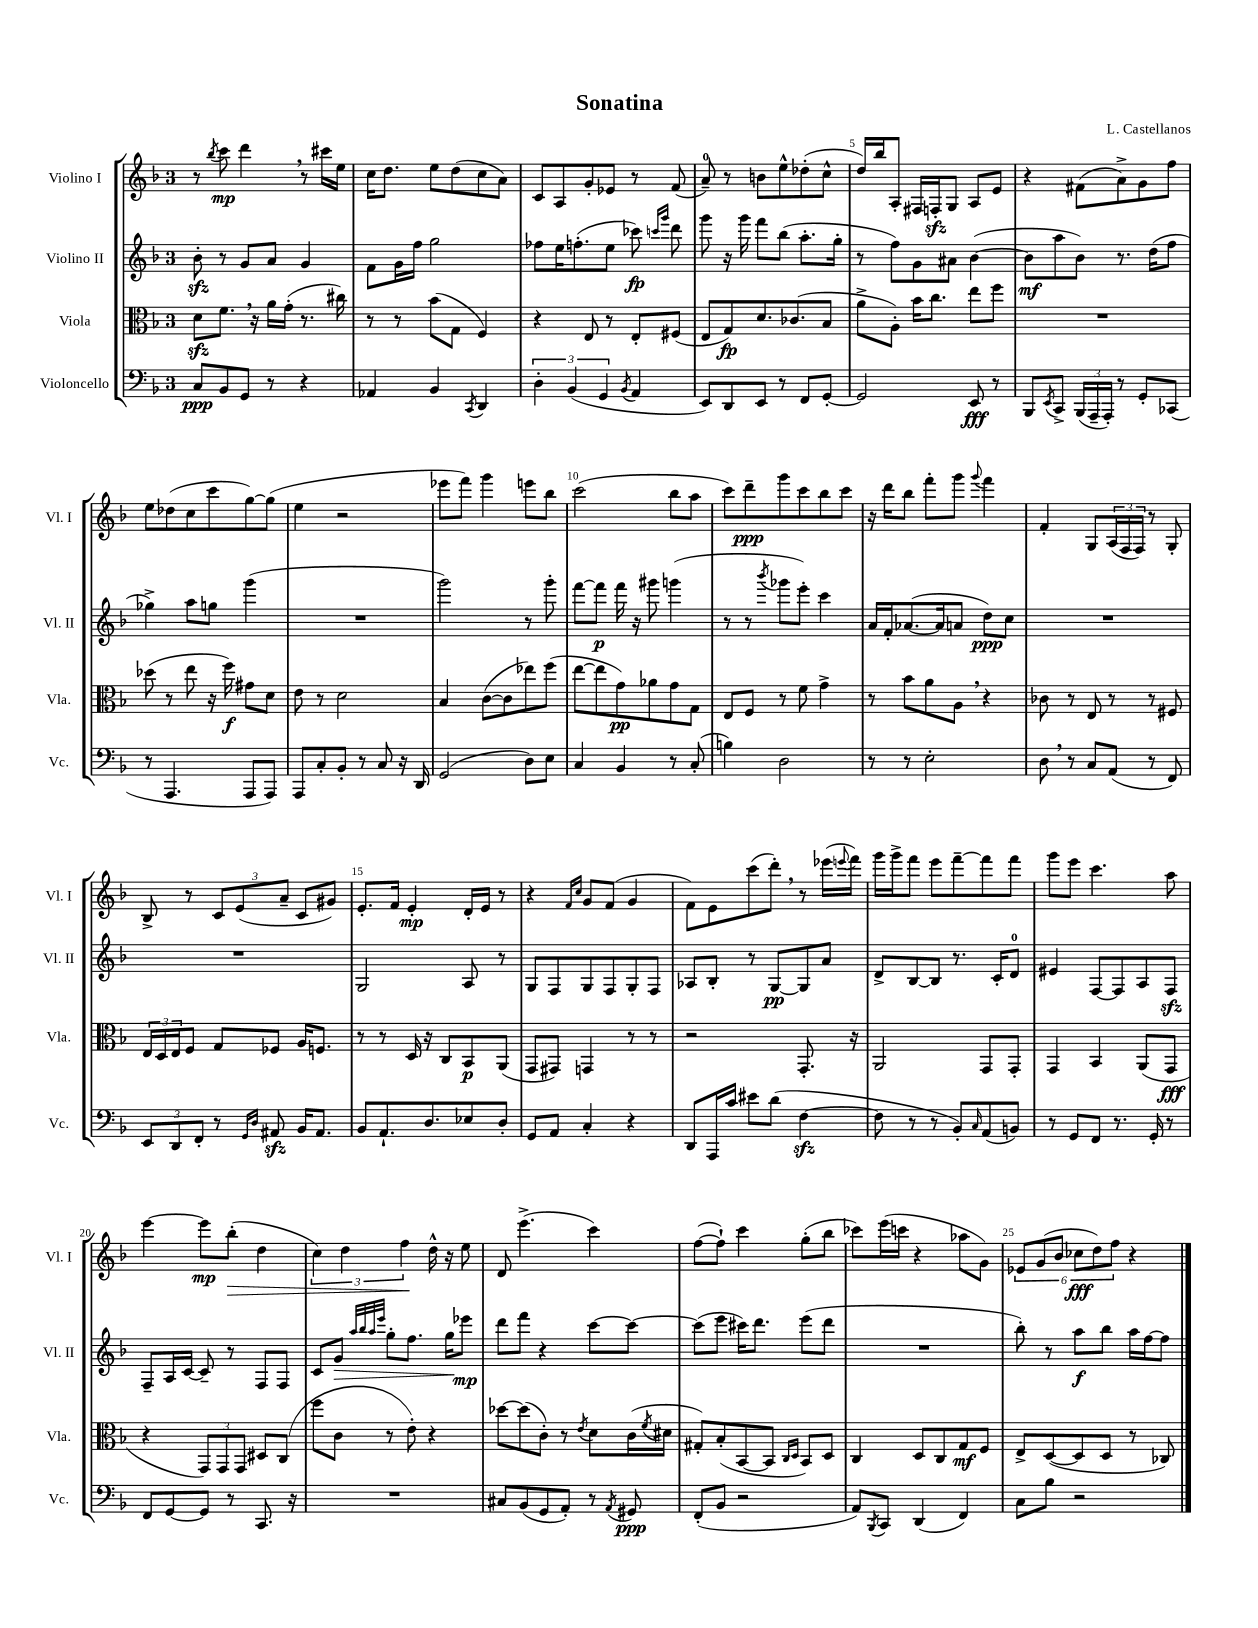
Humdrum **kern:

**kern	**kern	**kern	**kern
*staff4	*staff3	*staff2	*staff1
*clefF4	*clefC3	*clefG2	*clefG2
*k[b-]	*k[b-]	*k[b-]	*k[b-]
*M3/4	*M3/4	*M3/4	*M3/4
8C	8d	8b-'	8r
.	.	.	8qbb-
8BB-	8.f	8r	8ccc
8GG	.	8g	4ddd
.	16r	.	.
8r	16a	8a	.
.	(16g'	.	.
4r	8.r	4g	8r
.	.	.	16ccc#
.	16cc#)	.	16ee
=	=	=	=
4AA-	8r	8f	16cc
.	.	.	8.dd
.	8r	16g	.
.	.	16ff	.
4BB-	(8b-	2gg	8ee
.	8G	.	(8dd
8qCC	.	.	.
4DD	4F)	.	8cc
.	.	.	8a)
=	=	=	=
6D'	4r	8ff-	8c
.	.	16ee	8A
(6BB-	.	.	.
.	.	(8.ff'	.
.	8E	.	8g'
6GG	.	.	.
.	8r	8ee	8e-
8qBB-	.	.	.
4AA	8E'	8ccc-)	8r
.	.	16qqccc	.
.	.	16qqggg	.
.	(8F#	8ddd	(8f
=	=	=	=
8EE)	8E	8ggg	8a~)
8DD	8G)	16r	8r
.	.	16ggg	.
8EE	8.d	8fff	8b
8r	.	(8bb-	8ee^^
.	(8.c-	.	.
8FF	.	8.aa'	(8dd-'
[8GG'	8B-	.	8cc^^
.	.	16gg'	.
=	=	=	=
2GG]	8a^	8r	16dd)
.	.	.	16bb-
.	8A')	8ff)	8A'
.	16b-	8g	16F#
.	8.cc	.	16F'
.	.	8a#	8G
8EE	8ee	([4b-	8A
8r	8ff	.	8e
=	=	=	=
8BBB-	2.r	8b-]	4r
8qEE	.	.	.
8CC^	.	8aa	.
(24BBB-	.	8b-)	(8f#
24AAA~	.	.	.
24AAA')	.	.	.
8r	.	8.r	8a^)
8GG'	.	.	8g
.	.	(16dd	.
(8CC-	.	8ff	8ff
=	=	=	=
8r	(8dd-	4gg-^)	8ee
4.AAA	8r	.	(8dd-
.	8ee	8aa	8cc
.	16r	8gg	8ccc
.	16ff)	.	.
8AAA	8g#	(4ggg	[8gg)
8AAA)	8d	.	(8gg]
=	=	=	=
8AAA	8e	2.r	4ee
8C'	8r	.	.
8BB-'	2d	.	2r
8r	.	.	.
8C	.	.	.
16r	.	.	.
16DD	.	.	.
=	=	=	=
(2GG	4B-	2ggg)	8eee-
.	.	.	8fff)
.	([8c	.	4ggg
.	8c]	.	.
8D)	8ee-)	8r	8eee
8E	(8ff	8ggg'	8bb-
=	=	=	=
4C	[8ee	[8fff	(2ccc
.	8ee]	8fff]	.
4BB-	8g)	16fff	.
.	.	16r	.
.	8a-	8ggg#	.
8r	8g	(4ggg	8bb-
(8C'	8G	.	8aa
=	=	=	=
4B)	8E	8r	8ccc)
.	8F	8r	8ddd~
.	.	8qbbb-	.
2D	8r	8ggg-	8ggg
.	8f	8eee')	8ccc
.	4g^	4ccc	8bb-
.	.	.	8ccc
=	=	=	=
8r	8r	16a	16r
.	.	16f'	16ddd
8r	8b-	([8.a-	8bb-
2E'	8a	.	8fff'
.	.	16a-]	.
.	8A	8a	8ggg
.	.	.	8qqggg
.	4r	8dd)	4fff
.	.	8cc	.
=	=	=	=
8D	8c-	2.r	4f'
8r	8r	.	.
8C	8E	.	8G
(8AA	8r	.	(24A
.	.	.	24F
.	.	.	24F)
8r	8r	.	8r
8FF)	8F#	.	8G'
=	=	=	=
12EE	24E	2.r	8B-^
.	24D	.	.
12DD	24E	.	.
.	8F	.	8r
12FF'	.	.	.
8r	8G	.	12c
.	.	.	(12e
16qqGG	.	.	.
16qqD	.	.	.
8AA#	8F-	.	.
.	.	.	12a~
16BB-	16A	.	8c
8.AA#	8.F	.	.
.	.	.	8g#)
=	=	=	=
8BB-	8r	2G	8.e'
8.AA`	8r	.	.
.	.	.	16f
.	16D	.	4e'
8.D	16r	.	.
.	8C	.	.
8E-	8BB-	8A	16d'
.	.	.	16e
8D'	(8AA	8r	8r
=	=	=	=
8GG	8GG	8G	4r
8AA	8GG#)	8F	.
.	.	.	16qqf
.	.	.	16qqcc
4C'	4GG	8G	8g
.	.	8F	(8f
4r	8r	8G'	4g
.	8r	8F	.
=	=	=	=
8DD	2r	8A-	8f)
16AAA	.	8B-'	8e
16c	.	.	.
8e#	.	8r	(8ccc
(8d	.	[8G	8ddd')
[4F	8.GG'	8G]	8r
.	.	8a	(16eee-
.	.	.	8qqeee
.	16r	.	16fff)
=	=	=	=
8F]	2AA	8d^	16ggg
.	.	.	16ggg^
8r	.	[8B-	8fff
8r	.	8B-]	8eee
8BB-')	.	8.r	[8fff~
16qqC	.	.	.
(8AA	8GG	.	8fff]
.	.	16c'	.
8BB)	8GG'	8d	8fff
=	=	=	=
8r	4GG	4e#	8ggg
8GG	.	.	8eee
8FF	4BB-	[8F	4.ccc
8.r	.	8F]	.
.	(8AA	8A	.
16GG'	.	.	.
8r	8GG	8F	8aa
=	=	=	=
8FF	4r	8F~	[4eee
[8GG	.	16A	.
.	.	[16c	.
8GG]	12GG)	8c~]	8eee]
.	12GG	.	.
8r	.	8r	(8bb-'
.	12GG	.	.
8.CC	8D#	8F	4dd
.	(8C	8F	.
16r	.	.	.
=	=	=	=
2.r	8ff	8c	6cc)
.	8c	8g	.
.	.	.	6dd
.	.	32qqaa	.
.	.	32qqbb-	.
.	.	32qqaa	.
.	.	32qqeee	.
.	8r	8gg'	.
.	.	.	6ff
.	8e')	8.ff	.
.	4r	.	16dd^^
.	.	16gg	16r
.	.	8eee-	8ee
=	=	=	=
8C#	[8dd-	8ddd	8d
(8BB-	(8dd-]	8fff	(4.eee^
8GG	8c')	4r	.
8AA')	8r	.	.
.	8qe	.	.
8r	8d	[8ccc	4ccc)
8qAA	.	.	.
8GG#	(16c	8ccc_	.
.	8qf	.	.
.	16d#	.	.
=	=	=	=
(8FF'	8G#')	(8ccc]	([8ff
8BB-	(8B-'	8eee	8ff`])
2r	[8BB-	16ccc#)	4ccc
.	.	8.ddd	.
.	8BB-]	.	.
.	16qqC	.	.
.	16qqD	.	.
.	8BB-)	(8eee	(8gg'
.	8D	8ddd	8bb-
=	=	=	=
8AA)	4C	2.r	8ccc-)
8qBBB-	.	.	.
8CC	.	.	(16eee
.	.	.	16ccc
(4DD	8D	.	4r
.	8C	.	.
4FF)	8G	.	8aa-
.	8F	.	8g)
=	=	=	=
8C	8E^	8bb-')	12e-
.	.	.	(12g
8B-	([8D	8r	.
.	.	.	12b-
2r	8D]	8aa	12cc-
.	.	.	12dd)
.	8D	8bb-	.
.	.	.	12ff
.	8r	16aa	4r
.	.	[16ff	.
.	8C-)	8ff]	.
==	==	==	==
*-	*-	*-	*-
